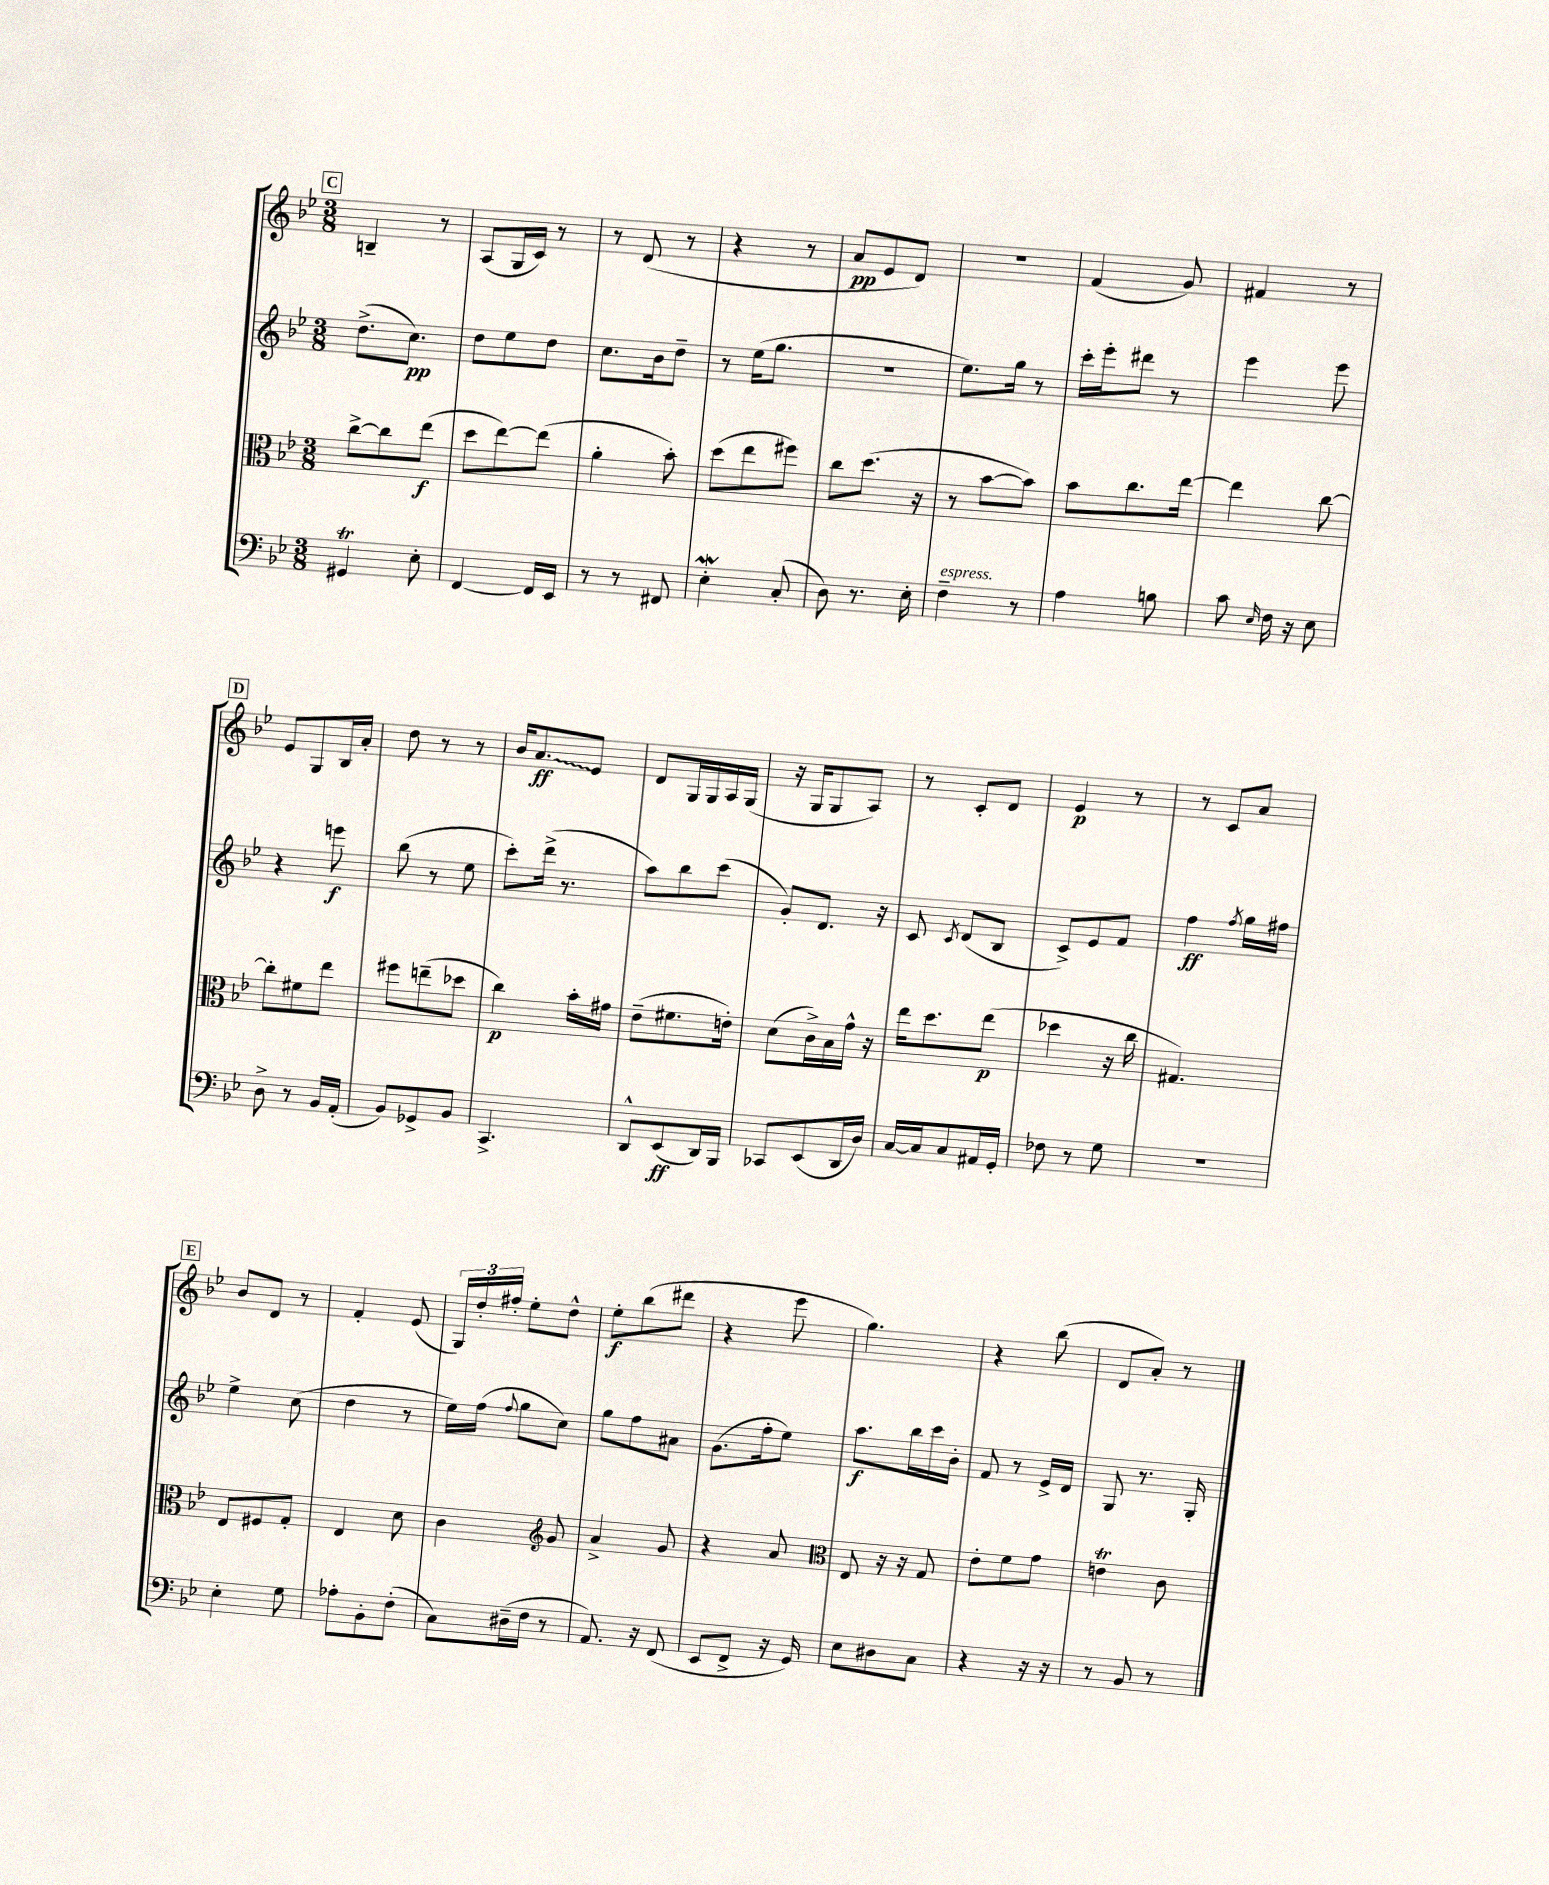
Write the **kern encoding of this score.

**kern	**kern	**kern	**kern
*staff4	*staff3	*staff2	*staff1
*clefF4	*clefC3	*clefG2	*clefG2
*k[b-e-]	*k[b-e-]	*k[b-e-]	*k[b-e-]
*M3/8	*M3/8	*M3/8	*M3/8
4GG#	[8cc^	(8.dd^	4B~
.	8cc]	.	.
.	.	8.cc)	.
8E-'	(8ee-	.	8r
=	=	=	=
[4FF	8dd	8dd	(8A
.	[8ee-)	8ee-	16G
.	.	.	16c)
16FF]	(8ee-]	8dd	8r
16EE-	.	.	.
=	=	=	=
8r	4a'	8.cc	8r
8r	.	.	(8d
.	.	16b-	.
8FF#	8b-')	8dd~	8r
=	=	=	=
4E-'	(8dd	8r	4r
.	8ee-	(16ee-	.
.	.	8.gg	.
(8C'	8ff#)	.	8r
=	=	=	=
8D)	8cc	4.r	8a
8.r	(8.dd	.	8e-
.	.	.	8d)
16E-'	16r	.	.
=	=	=	=
4F~	8r	8.ee-)	4.r
.	[8b-	.	.
.	.	16gg	.
8r	8b-])	8r	.
=	=	=	=
4A	8b-	16ccc'	(4f
.	.	16eee-'	.
.	8.cc	8ddd#	.
8B	.	8r	8g)
.	[16ee-	.	.
=	=	=	=
8c	4ee-]	4eee-	4f#
16qqE-	.	.	.
16F	.	.	.
16r	.	.	.
8E-	[8cc	8eee-	8r
=	=	=	=
8D^	8cc']	4r	8e-
8r	8f#	.	8G
16BB-	8ee-	8eee	16B-
(16AA'	.	.	16a'
=	=	=	=
8BB-)	8ff#	(8bb-	8dd
8GG-^	(8ee~	8r	8r
8BB-	8dd-	8ee-	8r
=	=	=	=
4.CC^	4cc)	8ccc')	16b-
.	.	.	8.a
.	.	(16ddd^	.
.	.	8.r	.
.	16b-'	.	8e-
.	16g#	.	.
=	=	=	=
8DD^^	(8e-~	8aa)	8d
(8EE-	8.f#	8bb-	16G
.	.	.	16G
16DD)	.	(8ccc	16A
16BBB-	16e')	.	(16G
=	=	=	=
8CC-	(8d	8g')	16r
.	.	.	16G
(8EE-	16c^)	8.d	8G
.	16B-	.	.
16DD	16g^^	.	8A)
16D)	16r	16r	.
=	=	=	=
[16C	16ee-	8c	8r
16C]	8.dd	.	.
.	.	8qc	.
8C	.	(8d	8c'
16AA#	(8ee-	8B-	8d
16GG'	.	.	.
=	=	=	=
8F-	4dd-	8c^)	4e-
8r	.	8e-	.
8G	16r	8f	8r
.	16cc	.	.
=	=	=	=
4.r	4.G#)	4ff	8r
.	.	.	8c
.	.	8qff	.
.	.	16gg	8a
.	.	16ff#	.
=	=	=	=
4E-'	8E-	4ee-^	8b-
.	8F#	.	8d
8G	8G'	(8cc	8r
=	=	=	=
8A-'	4E-	4dd	4f'
8BB-'	.	.	.
(8F'	8d	8r	(8e-
=	=	=	=
8C)	4c	16ee-)	24G)
.	.	.	24dd'
.	.	(16ff	.
.	.	.	24ff#'
.	.	8qqff	.
(16D#~	.	8gg	8ee-'
16F	.	.	.
*	*clefG2	*	*
8r	8g	8cc)	8dd^^
=	=	=	=
8.AA)	4a^	8gg	8ee-'
.	.	8ff	(8bb-
16r	.	.	.
(8FF	8g	8a#	8ddd#
=	=	=	=
8EE-	4r	(8.g	4r
8FF^	.	.	.
.	.	16ff'	.
16r	8a	8ee-)	8eee-
16GG)	.	.	.
=	=	=	=
*	*clefC3	*	*
8E-	8E-	8.aa	4.gg)
8D#	16r	.	.
.	16r	16bb-	.
8C	8G	16ccc	.
.	.	16b-'	.
=	=	=	=
4r	8e-'	8f	4r
.	8f	8r	.
16r	8g	16e-^	(8bb-
16r	.	16d	.
=	=	=	=
8r	4e	8G	8d
8BB-	.	8.r	8a')
8r	8c	.	8r
.	.	16G'	.
==	==	==	==
*-	*-	*-	*-
